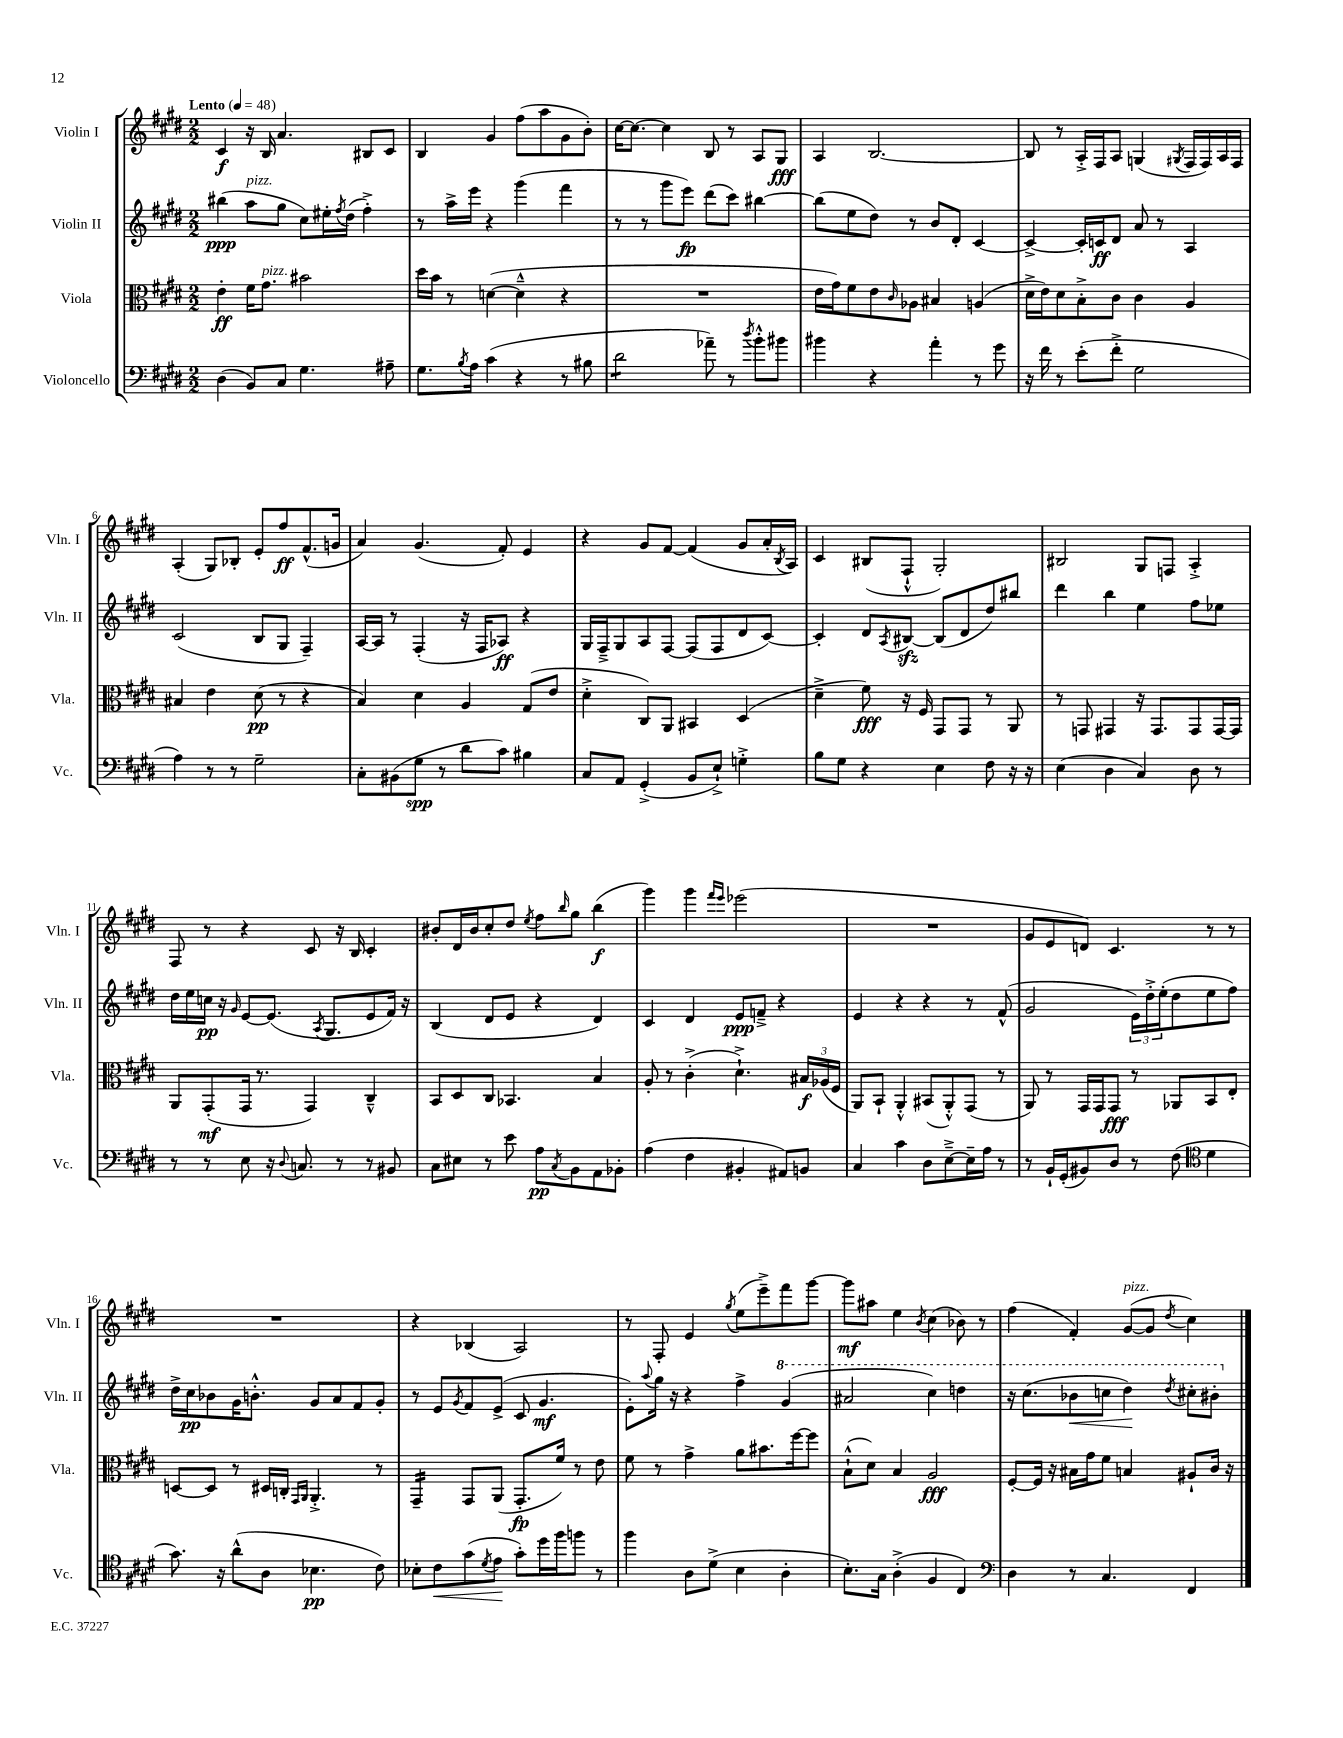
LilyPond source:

<<
\new StaffGroup <<
\new Staff = "s0" \with { instrumentName = "Violin I" shortInstrumentName = "Vln. I" } {
    \clef treble \key e \major \numericTimeSignature \time 2/2 \tempo "Lento" 4 = 48
    cis'4\f r16 b16 a'4. bis8 cis'8 |
    b4 gis'4 fis''8( a''8 gis'8 b'8-.) |
    cis''16~ cis''8.~ cis''4 b8 r8 a8 gis8\fff |
    a4 b2.~ |
    b8 r8 a16-.-> fis16 a8 g4( \acciaccatura { gis8 } fis16 fis16) a16 fis16 |
    a4-.( gis8) bes8-. e'8-. fis''8\ff fis'8.-^( g'16 |
    a'4) gis'4.( fis'8-.) e'4 |
    r4 gis'8 fis'8~ fis'4( gis'8 a'16-. \acciaccatura { b8 } a16) |
    cis'4 bis8( fis8-!-^ gis2-.) |
    bis2 gis8 f8 a4-.-> |
    fis8 r8 r4 cis'8 r16 b16 cis'4-. |
    bis'8-. dis'16 bis'16 cis''8-. dis''8 \acciaccatura { e''8 } fis''8 \grace { b''16 } gis''8 b''4\f( |
    gis'''4) gis'''4 \grace { fis'''16 e'''16 } ees'''2( |
    R1 |
    gis'8 e'8 d'8) cis'4. r8 r8 |
    R1 |
    r4 bes4( a2) |
    r8 fis8-. e'4 \acciaccatura { gis''8 } e''8( e'''8--->) fis'''8 gis'''8~ |
    gis'''8\mf ais''8 e''4 \acciaccatura { b'8 } cis''4( bes'8) r8 |
    fis''4( fis'4-.) gis'8~^\markup { \italic "pizz." }( gis'8 \acciaccatura { dis''8 } cis''4) \bar "|." |
}
\new Staff = "s1" \with { instrumentName = "Violin II" shortInstrumentName = "Vln. II" } {
    \clef treble \key e \major \numericTimeSignature \time 2/2
    bis''4\ppp( a''8^\markup { \italic "pizz." } gis''8 cis''8) eis''16-. \acciaccatura { fis''8 } dis''16( fis''4-.->) |
    r8 a''16-> e'''16 r4 gis'''4( fis'''4 |
    r8 r8 gis'''8 e'''8\fp) dis'''8( cis'''8) bis''4~ |
    bis''8( e''8 dis''8) r8 b'8 dis'8-. cis'4~ |
    cis'4~-> cis'16-. c'16\ff dis'8 a'8 r8 a4 |
    cis'2( b8 gis8 fis4--) |
    a16~ a16 r8 fis4-.( r16 fis16 aes8\ff) r4 |
    gis16 fis16---> gis8 a8 fis8~ fis8( fis8 dis'8 cis'8~) |
    cis'4-. dis'8 \acciaccatura { a8 } bis8~\sfz bis8( dis'8 dis''8) bis''8 |
    dis'''4 b''4 e''4 fis''8 ees''8 |
    dis''16 e''16 c''16\pp r16 \grace { gis'16 } e'8~ e'8.( \acciaccatura { a8 } gis8. e'8 fis'16) r16 |
    b4( dis'8 e'8 r4 dis'4) |
    cis'4 dis'4 e'8\ppp f'8---> r4 |
    e'4 r4 r4 r8 fis'8-^( |
    gis'2 \tuplet 3/2 { e'16) dis''16-.-> e''16-.( } dis''8 e''8 fis''8) |
    dis''16-> cis''16\pp bes'8 gis'16 b'8.-.-^ gis'8 a'8 fis'8 gis'8-. |
    r8 e'8 \acciaccatura { gis'8 } fis'8 e'8->( cis'8 gis'4.\mf |
    e'8-.) \appoggiatura { a''8 } gis''16 r16 r4 fis''4-> \ottava #1 gis''4( |
    ais''2 cis'''4) d'''4 |
    r16 cis'''8.( bes''8\< c'''8 dis'''4\!) \acciaccatura { dis'''8 } cis'''8-. bis''8-. \ottava #0 \bar "|." |
}
\new Staff = "s2" \with { instrumentName = "Viola" shortInstrumentName = "Vla." } {
    \clef alto \key e \major \numericTimeSignature \time 2/2
    e'4-.\ff fis'16 gis'8.^\markup { \italic "pizz." } bis'2 |
    dis''16 b'16 r8 d'4~( d'4---^ r4 |
    R1 |
    e'16 gis'16) fis'8 e'8 \grace { cis'16 } aes8 bis4 a4( |
    dis'16-> e'16) dis'8 b8-.-> cis'8 cis'4 a4 |
    bis4 e'4 dis'8\pp( r8 r4 |
    b4) dis'4 a4 gis8( e'8 |
    dis'4-.-> cis8) a,8 bis,4 dis4( |
    dis'4---> fis'8\fff) r16 fis16 gis,8 gis,8 r8 a,8 |
    r8 g,8 gis,4 r16 gis,8. gis,8 gis,16~ gis,16 |
    a,8 gis,8-.\mf( gis,16 r8. gis,4) cis4---^ |
    b,8 dis8 cis8 bes,4. b4 |
    a8-. r8 cis'4-.->( dis'4.-!->) \tuplet 3/2 { bis16\f aes16( fis16 } |
    a,8) b,8-! a,4-.-^ bis,8( a,8-.-^) gis,8( r8 |
    a,8) r8 gis,16 gis,16 gis,8\fff r8 aes,8 b,8 e8-. |
    d8~ d8 r8 dis16 c16-. \grace { gis,16 a,16 } a,4.-.-> r8 |
    gis,4:16-- gis,8 a,8( gis,8.-.\fp fis'16) r8 e'8 |
    fis'8 r8 gis'4-> a'8 bis'8. fis''16~ fis''8 |
    b8-!-^( dis'8) b4 a2\fff |
    fis8~-. fis16 r16 bis16 gis'16 fis'8 b4 ais8-! cis'16 r16 \bar "|." |
}
\new Staff = "s3" \with { instrumentName = "Violoncello" shortInstrumentName = "Vc." } {
    \clef bass \key e \major \numericTimeSignature \time 2/2
    dis4( b,8) cis8 gis4. ais8-- |
    gis8. \acciaccatura { b8 } a16 cis'4( r4 r8 bis8 |
    dis'2:8 aes'8--) r8 \acciaccatura { dis''8 } b'8-.-^ bis'8 |
    bis'4 r4 a'4-. r8 gis'8 |
    r16 fis'16 r8 e'8-.( fis'8-.-> gis2 |
    a4) r8 r8 gis2-- |
    cis8-. bis,8( gis8\spp r8 dis'8 cis'8) bis4 |
    cis8 a,8 gis,4-.->( b,8 e8-!->) g4-.-> |
    b8 gis8 r4 e4 fis8 r16 r16 |
    e4( dis4 cis4) dis8 r8 |
    r8 r8 e8 r16 \appoggiatura { dis8 } c8. r8 r8 bis,8 |
    cis8 eis8 r8 e'8 a8\pp \acciaccatura { cis8 } b,8 a,8 bes,8-. |
    a4( fis4 bis,4-. ais,8) b,8 |
    cis4 cis'4 dis8 e8~---> e16-- a16 r8 |
    r8 b,16-! gis,16-.( bis,8) dis8 r8 fis8( \clef tenor dis'4 |
    gis'8.) r16 a'8-^( a8 bes4.\pp cis'8) |
    bes8-. cis'8\< gis'8( \acciaccatura { dis'8 } e'8\! gis'8-.) dis''16 fis''16 f''8 r8 |
    fis''4 a8 dis'8->( b4 a4-. |
    b8.-.) gis16 a4-.->( fis4 cis4) |
    \clef bass dis4 r8 cis4. fis,4 \bar "|." |
}
>>
>>
